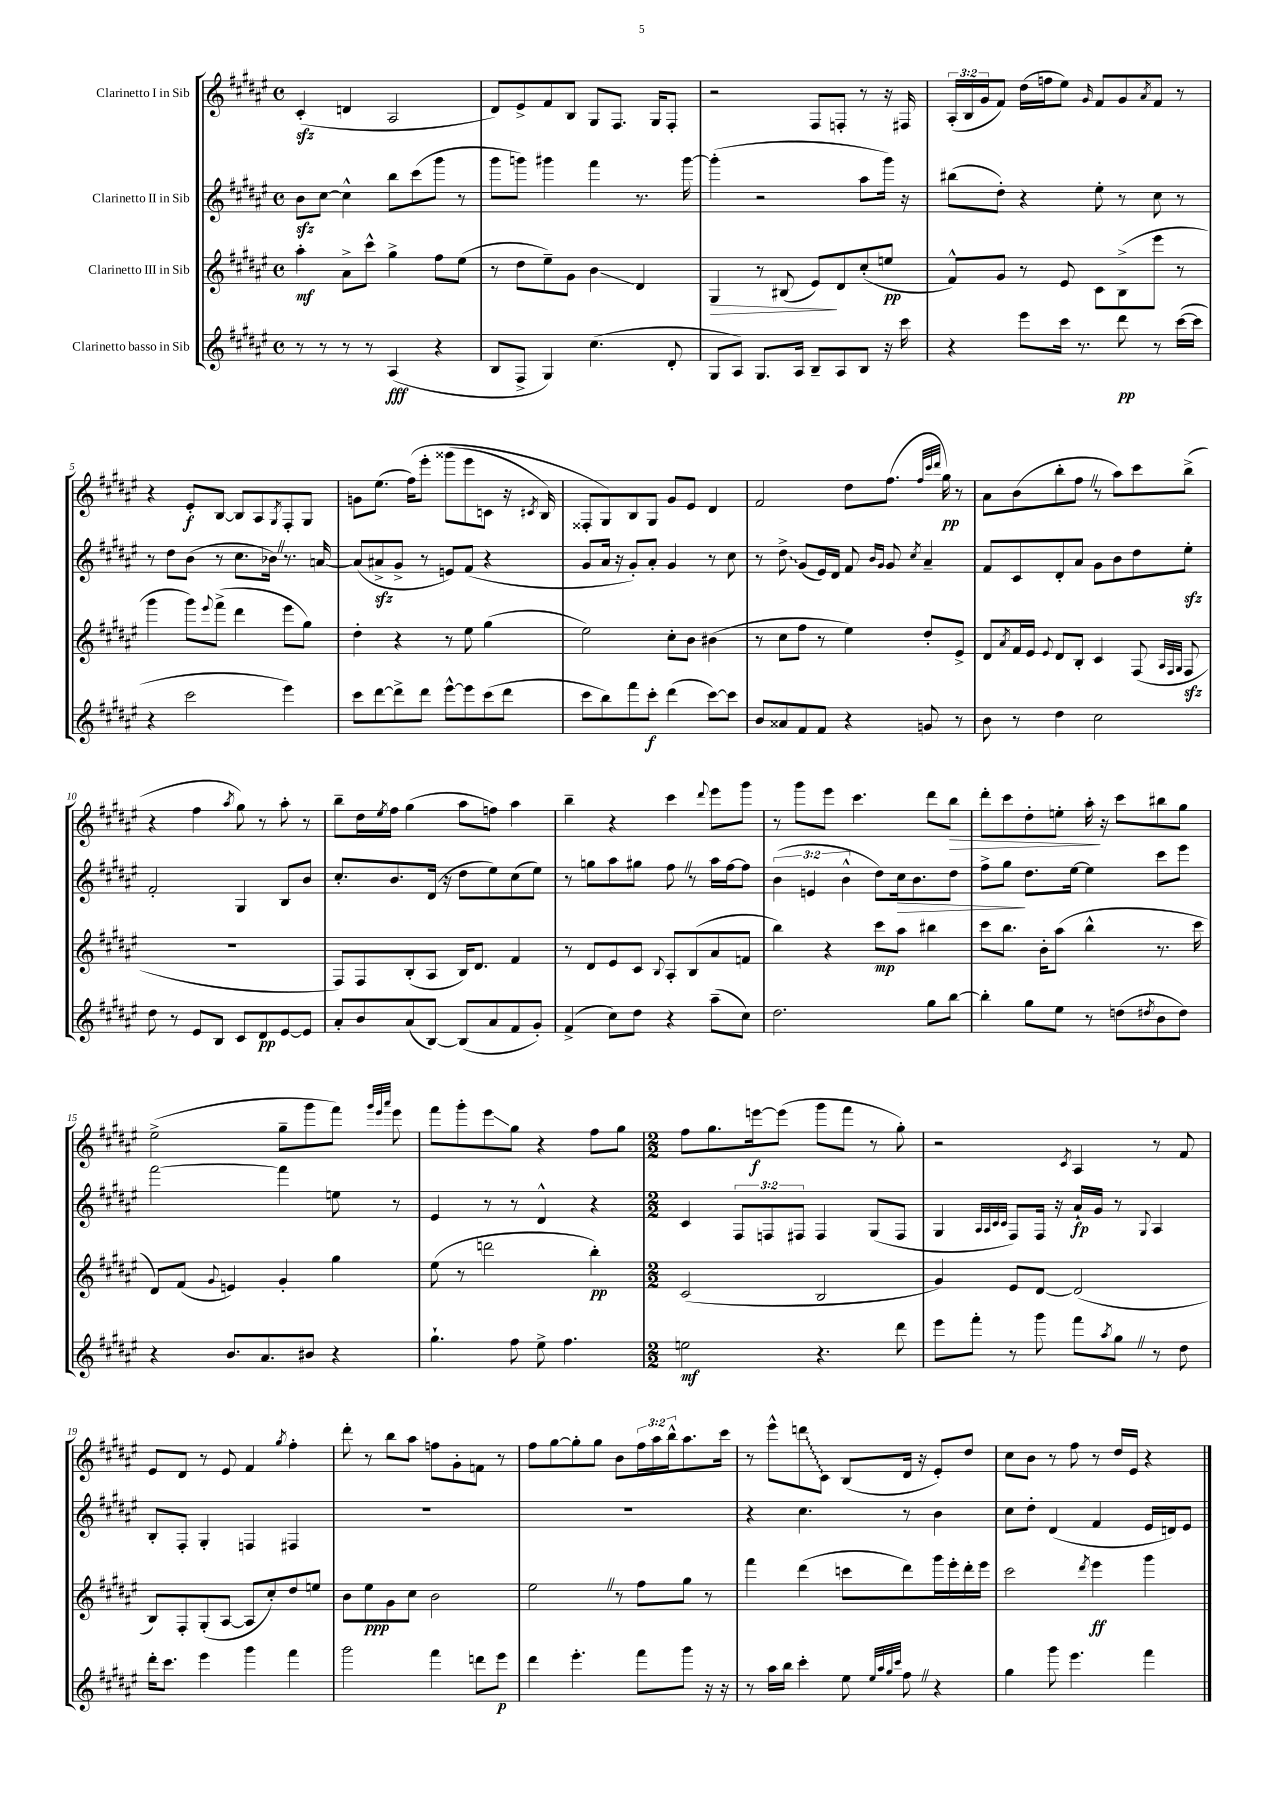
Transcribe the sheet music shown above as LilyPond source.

<<
\new StaffGroup <<
\new Staff = "s0" \with { instrumentName = "Clarinetto I in Sib" } {
    \clef treble \key fis \major \defaultTimeSignature \time 4/4 \override Staff.TupletNumber.text = #tuplet-number::calc-fraction-text
    cis'4-.\sfz( d'4 ais2 |
    dis'8) eis'8-> fis'8 b8 gis8 fis8. gis16 fis8-. |
    r2 fis8 f8-. r8 r16 fis16 |
    \tuplet 3/2 { ais16-.( b16 gis'16 } fis'8) dis''16( f''16 eis''8) \grace { gis'16 } fis'8 gis'8 \acciaccatura { ais'8 } fis'8 r8 |
    r4 eis'8-.\f b8~ b8 ais8 \acciaccatura { gis8 } fis8-. gis8 |
    g'8 eis''8.( fis''16)\( eis'''8-. gisis'''8( eis'''8 c'8 r16 \acciaccatura { cis'8 } b16) |
    fisis8-. gis8\) b8 gis8 gis'8 eis'8 dis'4 |
    fis'2 dis''8 fis''8.( \grace { fis''32 cis'''32 dis'''32 } gis''16\pp) r8 |
    ais'8 b'8( b''8-. fis''8 \once \override BreathingSign.text = \markup { \musicglyph "scripts.caesura.straight" } \breathe r8 ais''8) cis'''8 b''8->( |
    r4 fis''4 \acciaccatura { ais''8 } gis''8) r8 ais''8-. r8 |
    b''8-- dis''16 \acciaccatura { eis''8 } fis''16 gis''4( ais''8 f''8) ais''4 |
    b''4-- r4 cis'''4 \appoggiatura { dis'''8 } eis'''8 gis'''8 |
    r8 gis'''8 eis'''8 cis'''4. dis'''8 b''8\> |
    dis'''8-. cis'''8 dis''8-. e''8-. ais''16-.\! r16 cis'''8 bis''8 gis''8 |
    eis''2->( gis''8-- gis'''8 fis'''8) \grace { gis'''32 eis'''32 ais'''32 } eis'''8 |
    fis'''8 gis'''8-. eis'''8\glissando gis''8 r4 fis''8 gis''8 |
    \numericTimeSignature \time 2/2 fis''8 gis''8. e'''16~\f e'''8( gis'''8 fis'''8 r8 gis''8-.) |
    r2 \acciaccatura { cis'8 } ais4 r8 fis'8 |
    eis'8 dis'8 r8 eis'8 fis'4 \acciaccatura { gis''8 } fis''4-. |
    dis'''8-. r8 b''8 ais''8 f''8 gis'8-. f'8 r8 |
    fis''8 gis''8~ gis''8-. gis''8 b'8 \tuplet 3/2 { fis''16 ais''16 b''16-^ } ais''8. cis'''16 |
    r8 eis'''8-^ \once \override Glissando.style = #'zigzag d'''8\glissando cis'8 b8( dis'16 r16 eis'8-.) dis''8 |
    cis''8 b'8 r8 fis''8 r8 dis''16 eis'16 r4 \bar "|." |
}
\new Staff = "s1" \with { instrumentName = "Clarinetto II in Sib" } {
    \clef treble \key fis \major \defaultTimeSignature \time 4/4 \override Staff.TupletNumber.text = #tuplet-number::calc-fraction-text
    b'8\sfz cis''8~ cis''4-^ b''8 cis'''8( gis'''8 r8 |
    gis'''8 g'''8) gis'''4 fis'''4 r8. gis'''16~ |
    gis'''4-.( r2 ais''8 gis'''16) r16 |
    bis''8( dis''8-.) r4 eis''8-. r8 cis''8 r8 |
    r8 dis''8 b'8( r8 cis''8. bes'16) \once \override BreathingSign.text = \markup { \musicglyph "scripts.caesura.straight" } \breathe r8. a'16~ |
    a'8( ais'8->\sfz gis'8-> r8 e'8) fis'8( r4 |
    gis'8 ais'16 r16 gis'8-.) ais'8-. gis'4 r8 cis''8 |
    r8 \once \override Glissando.style = #'zigzag dis''8->\glissando gis'8( eis'16) dis'16 fis'8 \grace { b'16 gis'16 } gis'8 \acciaccatura { cis''8 } ais'4-- |
    fis'8 cis'8 dis'8-. ais'8 gis'8 b'8 dis''8 eis''8-.\sfz |
    fis'2-. gis4 b8 b'8 |
    cis''8.-. b'8. dis'16( r16 dis''8 eis''8) cis''8( eis''8) |
    r8 g''8 ais''8 gis''8 fis''8 \once \override BreathingSign.text = \markup { \musicglyph "scripts.caesura.straight" } \breathe r8 ais''16 fis''16~ fis''8 |
    \tuplet 3/2 { b'4( e'4 b'4-^ } dis''8) cis''16\> b'8. dis''8 |
    fis''8-> gis''8\! dis''8. eis''16~ eis''4 cis'''8 eis'''8 |
    fis'''2~ fis'''4 e''8 r8 |
    eis'4 r8 r8 dis'4-^ r4 |
    \numericTimeSignature \time 2/2 cis'4 \tuplet 3/2 { fis8 f8 fis8 } fis4 gis8( fis8 |
    gis4 \grace { ais32 ais32 cis'32 cis'32 } fis8) fis16 r16 ais'16-!\fp gis'16 r8 \appoggiatura { gis8 } ais4 |
    b8-. fis8-. gis4-. f4 fis4 |
    R1 |
    R1 |
    r4 cis''4. r8 b'4 |
    cis''8 dis''8-. dis'4( fis'4 eis'16 d'16) eis'8 \bar "|." |
}
\new Staff = "s2" \with { instrumentName = "Clarinetto III in Sib" } {
    \clef treble \key fis \major \defaultTimeSignature \time 4/4
    ais''4-.\mf ais'8-> cis'''8-^ gis''4-> fis''8 eis''8( |
    r8 dis''8 eis''8--) gis'8 b'4\glissando dis'4 |
    gis4\> r8 bis8( eis'8\!) dis'8 cis''8-.( e''8\pp |
    fis'8-^) gis'8 r8 eis'8 cis'8 b8->( eis'''8 r8 |
    gis'''4 gis'''8) \appoggiatura { eis'''8 } fis'''8->( dis'''4 eis'''8 gis''8) |
    dis''4-. r4 r8 eis''8 gis''4( |
    eis''2) cis''8-. b'8 bis'4( |
    r8 cis''8 fis''8 r8 eis''4) dis''8-. eis'8-> |
    dis'8 \acciaccatura { ais'8 } fis'16 eis'16 \appoggiatura { eis'8 } dis'8 b8-. cis'4 fis8( \grace { ais32 fis32 gis32 } fis8\sfz |
    R1 |
    fis8) fis8 b8-.( ais8 b16) dis'8. fis'4 |
    r8 dis'8 eis'8 cis'8 \appoggiatura { b8 } ais8-. b8( ais'8 f'8 |
    b''4) r4 cis'''8\mp ais''8 bis''4 |
    cis'''8 b''8. b'16-. ais''8( b''4-^ r8. cis'''16 |
    dis'8) fis'8( \appoggiatura { gis'8 } e'4) gis'4-. gis''4 |
    eis''8( r8 d'''2 b''4-.\pp) |
    \numericTimeSignature \time 2/2 cis'2( b2 |
    gis'4) eis'8 dis'8~ dis'2( |
    b8) fis8-. gis8-.( ais8~ ais8 cis''8-.) dis''8 e''8 |
    b'8 eis''8\ppp gis'8 cis''8 b'2 |
    eis''2 \once \override BreathingSign.text = \markup { \musicglyph "scripts.caesura.straight" } \breathe r8 fis''8 gis''8 r8 |
    fis'''4 dis'''4( c'''8 dis'''8) gis'''16 eis'''16-. dis'''16-. eis'''16 |
    cis'''2 \acciaccatura { dis'''8 } eis'''4\ff gis'''4 \bar "|." |
}
\new Staff = "s3" \with { instrumentName = "Clarinetto basso in Sib" } {
    \clef treble \key fis \major \defaultTimeSignature \time 4/4
    r8 r8 r8 r8 ais4\fff( r4 |
    b8 fis8-> gis4) cis''4.( dis'8-. |
    gis8 ais8) gis8. ais16 b8-- ais8 b8 r16 cis'''16 |
    r4 eis'''8 cis'''16 r8. dis'''8\pp r8 cis'''16~( cis'''16 |
    r4 cis'''2 eis'''4) |
    cis'''8 dis'''8~ dis'''8-> dis'''8 eis'''8~-^ eis'''8 cis'''8( dis'''8 |
    cis'''8 b''8) fis'''8 cis'''8-.\f dis'''4( cis'''8~) cis'''8 |
    b'8 aisis'8 fis'8 fis'8 r4 g'8 r8 |
    b'8 r8 dis''4 cis''2 |
    dis''8 r8 eis'8 b8 cis'8 dis'8\pp eis'8~ eis'8 |
    ais'8-. b'8 ais'8( b8~) b8( ais'8 fis'8 gis'8-.) |
    fis'4->( cis''8) dis''8 r4 ais''8--( cis''8) |
    dis''2. gis''8 b''8~ |
    b''4-. gis''8 eis''8 r8 d''8( \acciaccatura { dis''8 } b'8 dis''8) |
    r4 b'8. ais'8. bis'8 r4 |
    gis''4.-! fis''8 eis''8-> fis''4. |
    \numericTimeSignature \time 2/2 e''2\mf r4. dis'''8 |
    eis'''8 fis'''8-. r8 gis'''8 fis'''8 \acciaccatura { ais''8 } gis''8 \once \override BreathingSign.text = \markup { \musicglyph "scripts.caesura.straight" } \breathe r8 dis''8 |
    dis'''16-. cis'''8. eis'''4 gis'''4 fis'''4 |
    gis'''2 fis'''4 d'''8 eis'''8\p |
    dis'''4 eis'''4.-. fis'''8 gis'''8 r16 r16 |
    r8 ais''16 b''16 cis'''4-. eis''8 \grace { eis''32 ais''32 gis''32 cis'''32 } fis''8 \once \override BreathingSign.text = \markup { \musicglyph "scripts.caesura.straight" } \breathe r4 |
    gis''4 gis'''8 eis'''4. fis'''4 \bar "|." |
}
>>
>>
